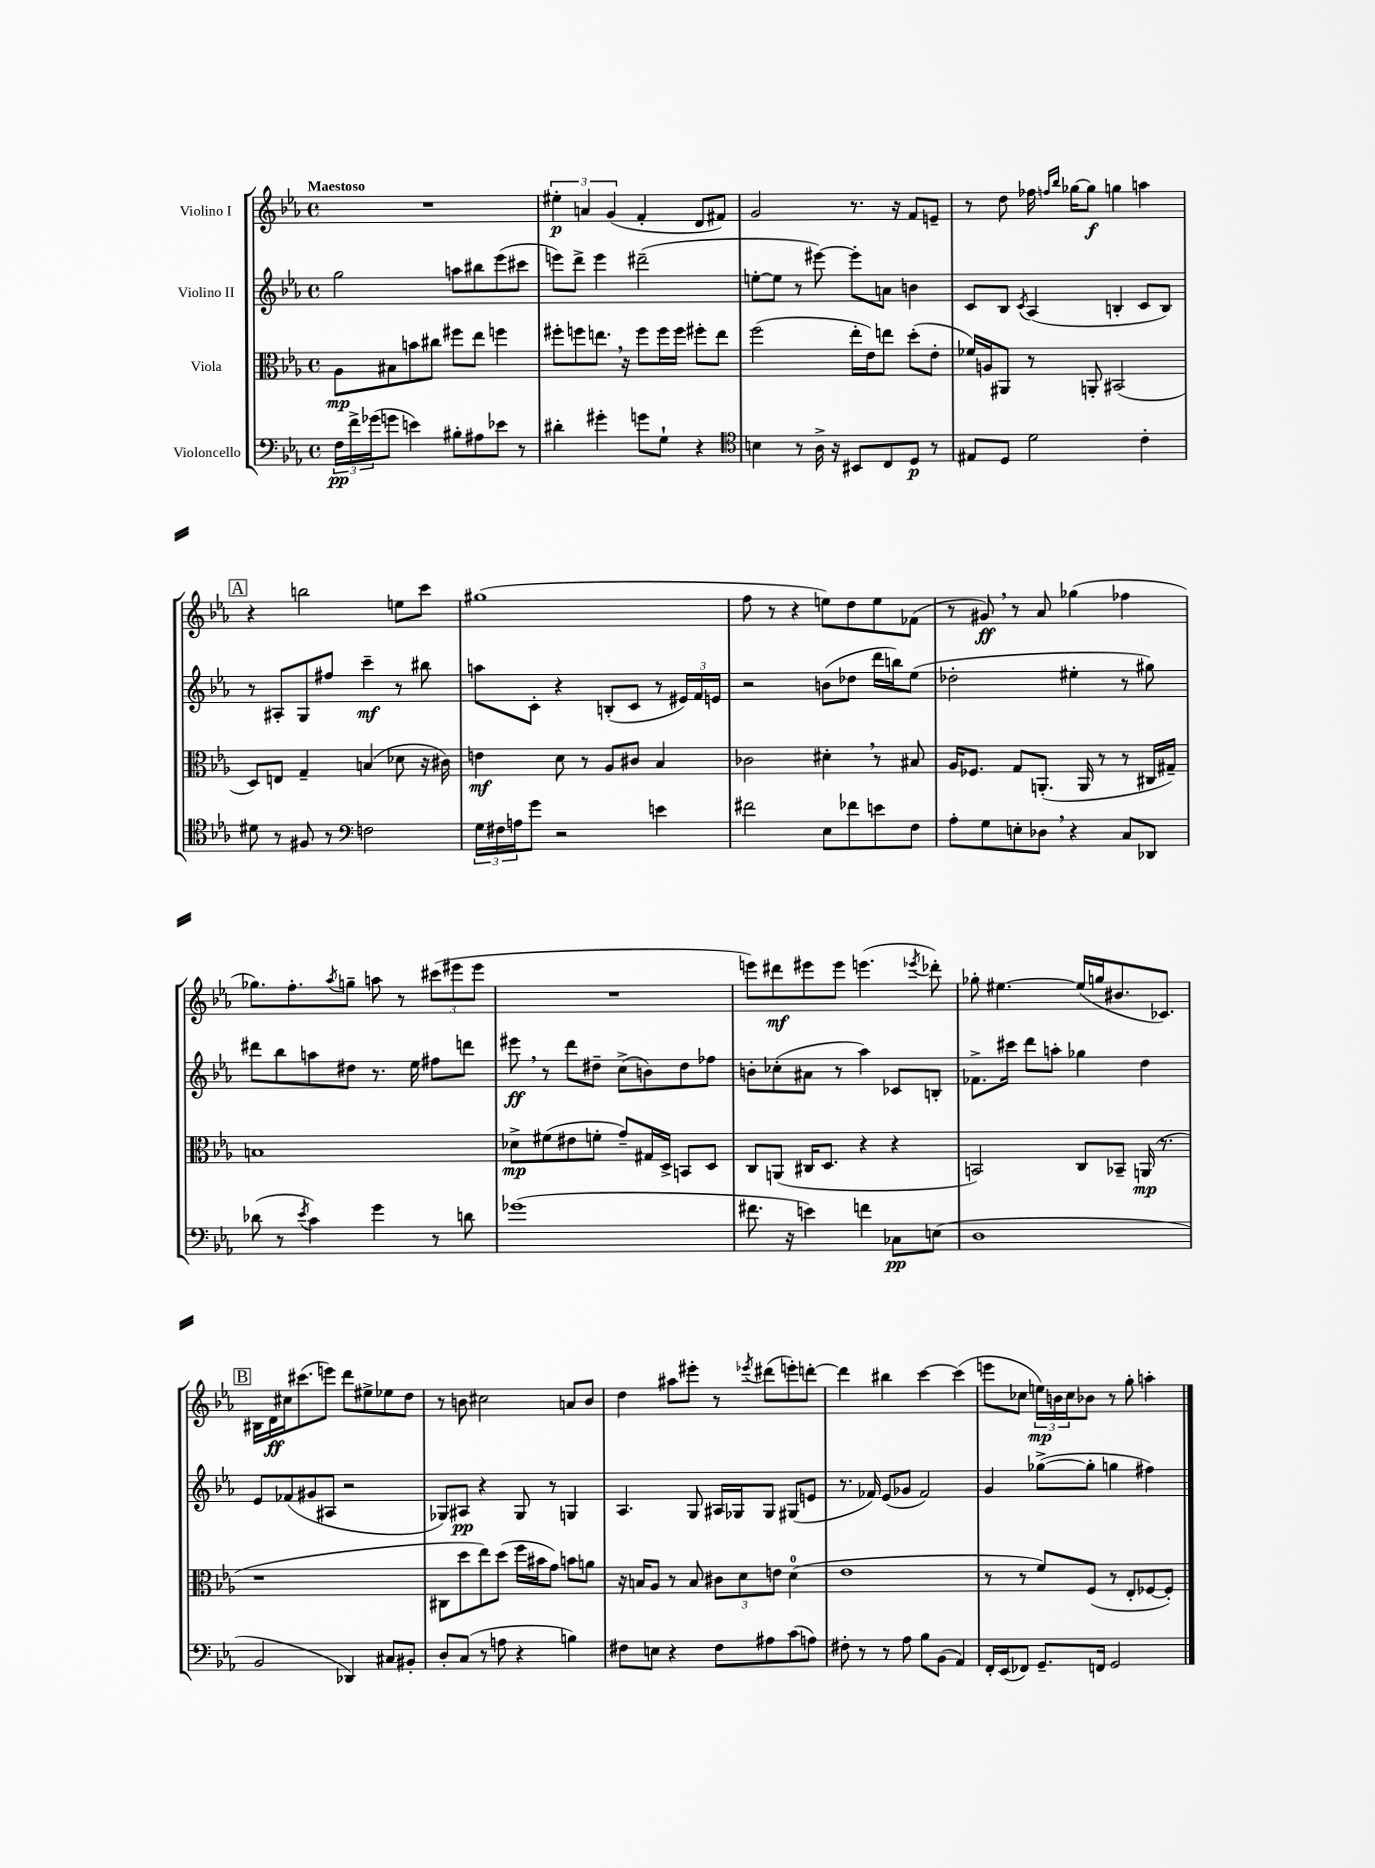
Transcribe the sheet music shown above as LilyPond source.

<<
\new StaffGroup <<
\new Staff = "s0" \with { instrumentName = "Violino I" } {
    \clef treble \key ees \major \defaultTimeSignature \time 4/4 \tempo "Maestoso"
    R1 |
    \tuplet 3/2 { eis''4-.\p a'4 g'4( } f'4-. d'8 fis'8) |
    g'2 r8. r16 f'8 e'8-- |
    r8 d''8 fes''16 \grace { f''16 bes''16 } ges''16~ ges''8\f g''4 a''4 |
    \mark \markup { \box "A" } r4 b''2 e''8 c'''8 |
    gis''1( |
    f''8 r8 r4 e''8) d''8 e''8 fes'8( |
    r8 gis'8\ff) \breathe r8 aes'8 ges''4( fes''4 |
    ges''8.) f''8.-. \acciaccatura { aes''8 } g''8-- a''8 r8 \tuplet 3/2 { cis'''8( eis'''8 eis'''8 } |
    R1 |
    e'''8) dis'''8\mf eis'''8 eis'''8 e'''4.( \acciaccatura { ees'''8 } des'''8-.) |
    ges''8-. eis''4.~ eis''16( g''16 bis'8. ces'8.) |
    \mark \markup { \box "B" } bis16 d'16\ff cis''16 cis'''8.( e'''8) d'''8 eis''8-> ees''8 d''8 |
    r8 b'8 cis''2 a'8 b'8 |
    d''4 ais''8 eis'''8-. r8 \acciaccatura { ees'''8 } dis'''8( e'''8-.) d'''8~-. |
    d'''4 bis''4 c'''4~ c'''4( |
    e'''8 ces''8 \tuplet 3/2 { e''16\mp) b'16 ces''16 } bes'8 r8 g''8-. a''4-. \bar "|." |
}
\new Staff = "s1" \with { instrumentName = "Violino II" } {
    \clef treble \key ees \major \defaultTimeSignature \time 4/4
    g''2 a''8 bis''8 ees'''8( cis'''8 |
    e'''8) d'''8-> e'''4 dis'''2--( |
    e''8~-. e''8 r8 eis'''8~) eis'''8-. a'8 b'4 |
    c'8 bes8 \acciaccatura { c'8 } aes4( b4-. c'8 b8) |
    \mark \markup { \box "A" } r8 ais8-. g8 fis''8 c'''4--\mf r8 bis''8 |
    a''8 c'8-. r4 b8-.( c'8 r8 \tuplet 3/2 { eis'16) f'16 e'16 } |
    r2 b'8( des''8 d'''16 b''16) ees''8( |
    des''2-. eis''4-. r8 gis''8) |
    dis'''8 bes''8 a''8 dis''8 r8. ees''16 fis''8 d'''8 |
    eis'''8\ff \breathe r8 d'''8 dis''8-- c''8->( b'8) dis''8 fes''8 |
    b'8-. ces''8-.( ais'8 r8 aes''4) ces'8 b8-. |
    fes'8.-> cis'''16 d'''8 a''8-. ges''4 d''4 |
    \mark \markup { \box "B" } ees'8 fes'8( gis'8 ais8 r2 |
    ges8) ais8\pp r4 ges8 r8 g4 |
    aes4. g8 ais16 ges16 ges8 gis8( e'8 |
    r8. fes'16) ees'8( ges'8 fes'2) |
    g'4 ges''8~->( ges''8-. g''4 fis''4) \bar "|." |
}
\new Staff = "s2" \with { instrumentName = "Viola" } {
    \clef alto \key ees \major \defaultTimeSignature \time 4/4
    aes8\mp bis8 b'8 cis''8 fis''8 ees''8 f''4 |
    fis''8-. f''8 e''8. \breathe r16 f''8 f''16 f''16 fis''8-. e''8 |
    f''2( ees''16-. ees'16) e''8 d''8-.( ees'8-. |
    fes'16) a16 ais,8 r8 a,8-. bis,2( |
    \mark \markup { \box "A" } d8) e8 g4-- b4( des'8 r16 cis'16) |
    e'4\mf d'8 r8 aes8 cis'8 bes4 |
    ces'2 dis'4-. \breathe r8 bis8 |
    aes16 fes8. g8 a,8.-.( a,16 r8 r8 cis16 gis16--) |
    b1 |
    des'8->\mp fis'8( eis'8 f'8-. g'8--) gis16 d16-> b,8 d8 |
    c8 a,8( cis16 d8. r4 r4 |
    b,2) c8 bes,8-- a,16\mp( r8. |
    \mark \markup { \box "B" } r1 |
    cis8 d''8 ees''8) d''8( f''16 bis'16 g'8) b'8 a'8 |
    r16 b16 aes8 r8 b8 \tuplet 3/2 { cis'8 d'8 e'8 } d'4-0( |
    ees'1 |
    r8 r8 f'8) f8( r8 ees8-. fes8~ fes8-.) \bar "|." |
}
\new Staff = "s3" \with { instrumentName = "Violoncello" } {
    \clef bass \key ees \major \defaultTimeSignature \time 4/4
    \tuplet 3/2 { f16\pp f'16-> ges'16( } g'8 e'4) bis8-. ais8 ees'8 r8 |
    dis'4-. gis'4-. g'8 g8-! r4 |
    \clef tenor b4 r8 aes16-> r16 bis,8 c8 d8\p r8 |
    eis8 d8 d'2 c'4-. |
    \mark \markup { \box "A" } dis'8 r8 fis8 r8 \clef bass f2 |
    \tuplet 3/2 { g16 fis16 a16 } g'8 r2 e'4 |
    fis'2 ees8 fes'8 e'8 f8 |
    aes8-. g8 e8-. des8 \breathe r4 c8 des,8 |
    des'8( r8 \acciaccatura { ees'8 } c'4) g'4 r8 d'8 |
    ges'1( |
    fis'8. r16 e'4) f'4 ces8\pp e8( |
    d1 |
    \mark \markup { \box "B" } bes,2 des,4) cis8 bis,8-. |
    d8-. c8( r8 a8 r4 b4) |
    fis8 e8 r4 fis8 ais8 c'8( a8) |
    fis8-. r8 r8 aes8 bes8 bes,8( aes,4) |
    f,16-. ees,16( fes,8) g,8.-- f,16 g,2 \bar "|." |
}
>>
>>
\layout { \context { \Score \remove "Bar_number_engraver" } }
